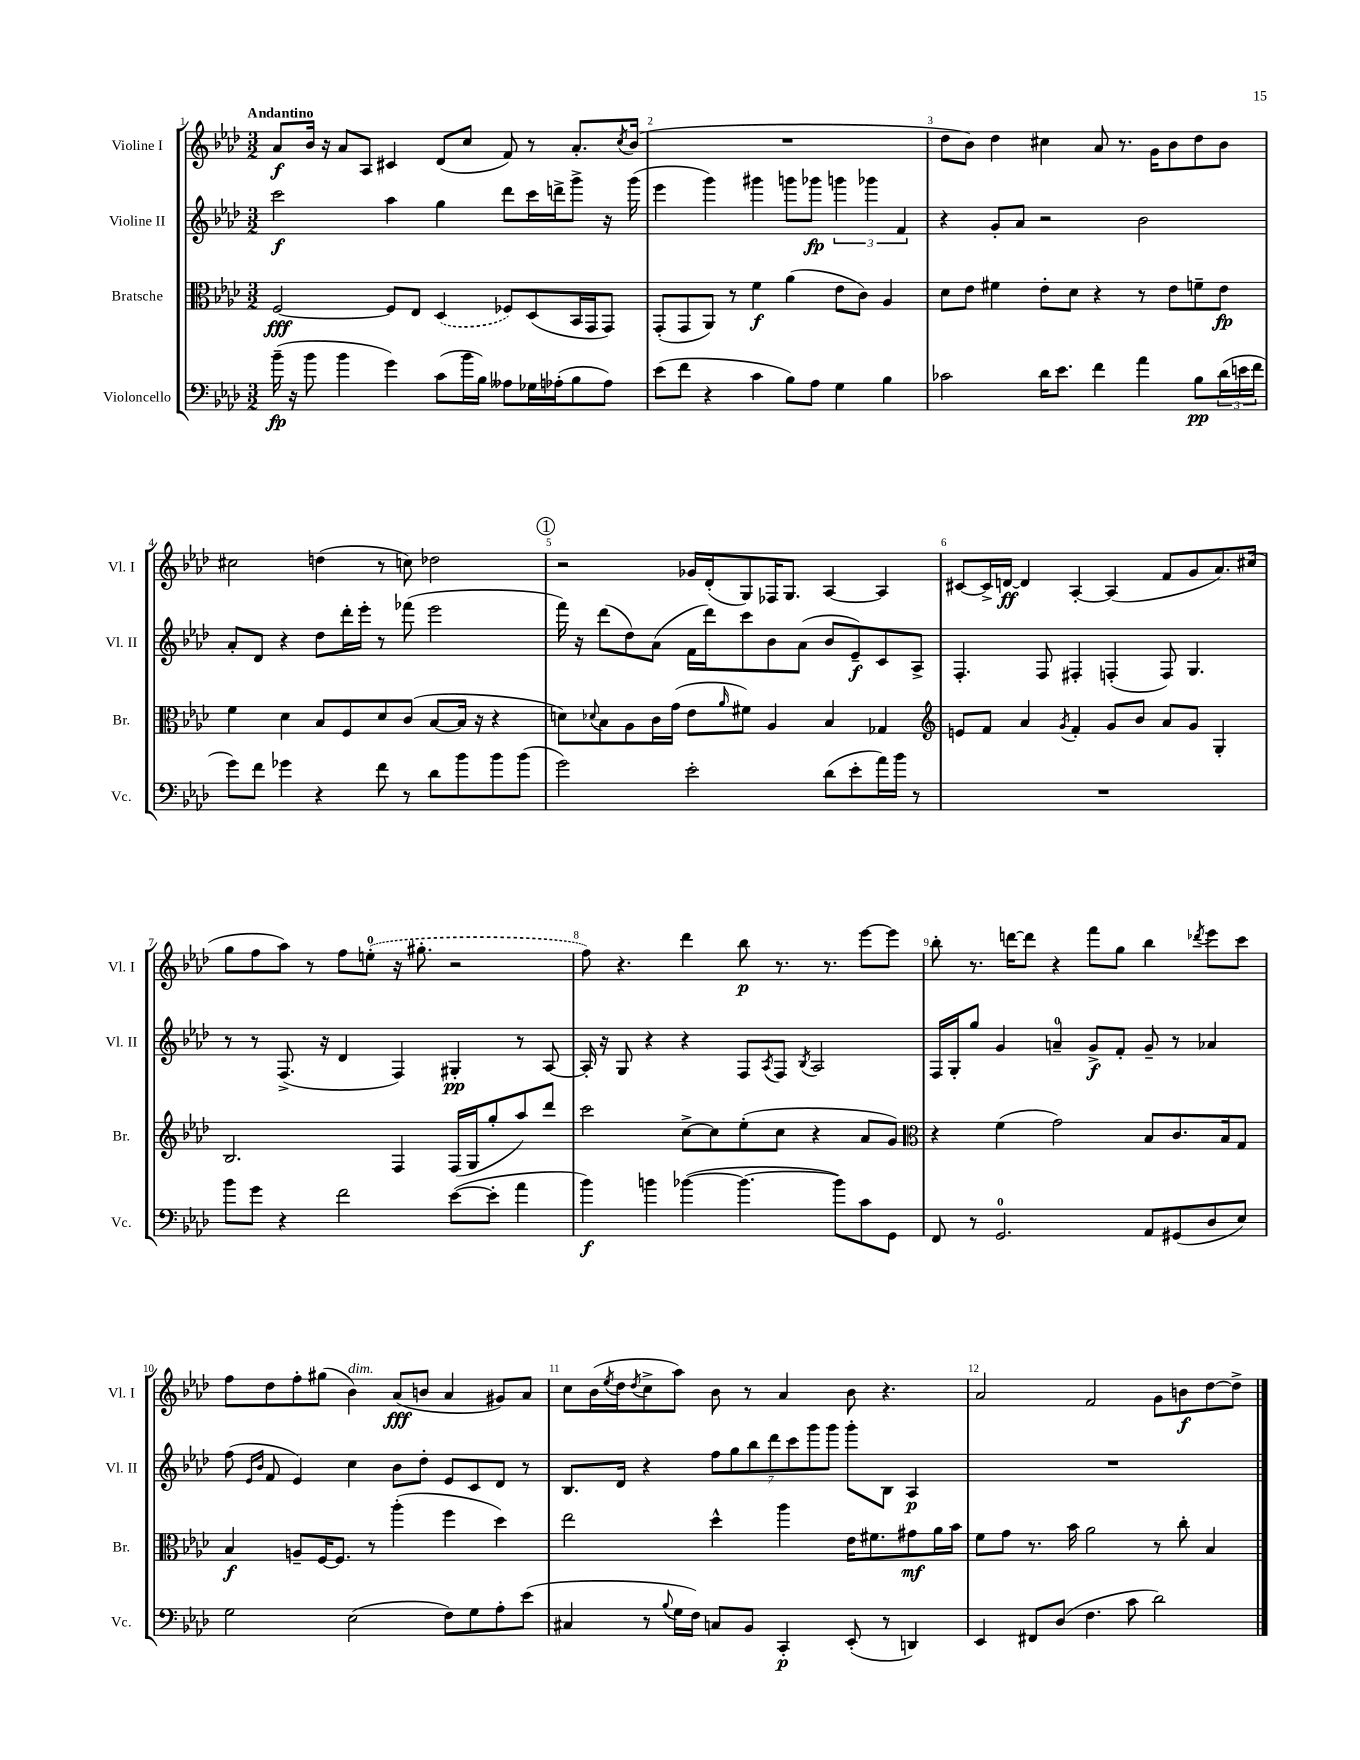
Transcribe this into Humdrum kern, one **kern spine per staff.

**kern	**kern	**kern	**kern
*staff4	*staff3	*staff2	*staff1
*clefF4	*clefC3	*clefG2	*clefG2
*k[b-e-a-d-]	*k[b-e-a-d-]	*k[b-e-a-d-]	*k[b-e-a-d-]
*M3/2	*M3/2	*M3/2	*M3/2
(16b-~	[2F	2ccc	8a-
16r	.	.	.
8b-	.	.	16b-
.	.	.	16r
4b-	.	.	8a-
.	.	.	8A-
4g)	8F]	4aa-	4c#
.	8E-	.	.
(8c	(4D-	4gg	(8d-
16b-	.	.	8cc
16B-)	.	.	.
8A--	8F-)	8ddd-	8f)
16G-	(8D-	16ccc	8r
(16A-'	.	16ddd^	.
8B-	16BB-	8ggg^	8.a-'
.	16GG	.	.
8A-)	8GG)	16r	.
.	.	.	8qcc
.	.	(16ggg	(16b-
=	=	=	=
(8e-	(8GG'	4eee-	1.r
8f	8GG	.	.
4r	8AA-)	4ggg)	.
.	8r	.	.
4c	4f	4ggg#	.
8B-)	(4a-	8ggg	.
8A-	.	8ggg-	.
4G	8e-	6ggg	.
.	8c)	.	.
.	.	6ggg-	.
4B-	4A-	.	.
.	.	6f	.
=	=	=	=
2c-	8d-	4r	8dd-
.	8e-	.	8b-)
.	4f#	8g'	4dd-
.	.	8a-	.
16d-	8e-'	2r	4cc#
8.e-	.	.	.
.	8d-	.	.
4f	4r	.	8a-
.	.	.	8.r
4a-	8r	2b-	.
.	.	.	16g
.	8e-	.	8b-
8B-	8f~	.	8dd-
(24d-	8e-	.	8b-
24e	.	.	.
24f	.	.	.
=	=	=	=
8g)	4f	8a-'	2cc#
8f	.	8d-	.
4g-	4d-	4r	.
4r	8B-	8dd-	(4dd
.	8F	16ddd-'	.
.	.	16eee-'	.
8f	8d-	8r	8r
8r	(8c	(8fff-	8cc)
8d-	[8B-	2eee-	2dd-
8b-	16B-]	.	.
.	16r	.	.
8b-	4r	.	.
(8b-	.	.	.
=	=	=	=
2g)	8d)	16fff)	2r
.	.	16r	.
.	8qqd-	.	.
.	8B-	(8ddd-	.
.	8A-	8dd-)	.
.	16c	(8a-	.
.	(16g	.	.
2e-'	8e-	16f	16g-
.	.	16ddd-)	(16d-'
.	16qqa-	.	.
.	8f#)	8ccc	8G)
.	4A-	8b-	16F-
.	.	.	8.G
.	.	(8a-	.
(8d-	4B-	8b-	[4A-
8e-'	.	8e-~)	.
16a-)	4G-	8c	4A-]
16b-	.	.	.
8r	.	8A-^	.
=	=	=	=
*	*clefG2	*	*
1.r	8e	4.F'	[8c#
.	8f	.	16c#^]
.	.	.	[16d
.	4a-	.	4d]
.	.	8F	.
.	8qg	.	.
.	4f'	4F#'	[4A-'
.	8g	(4F'	(4A-]
.	8b-	.	.
.	8a-	8F)	8f
.	8g	4.G	8g
.	4G'	.	8.a-)
.	.	.	(16cc#
=	=	=	=
8b-	2.B-	8r	8gg
8g	.	8r	8ff
4r	.	(8.F^	8aa-)
.	.	.	8r
.	.	16r	.
2f	.	4d-	8ff
.	.	.	(8ee'
.	4F	4F)	16r
.	.	.	8.gg#'
([8e-	(16F	4G#'	2r
.	16G	.	.
8e-']	8gg'	.	.
4a-	8aa-)	8r	.
.	8ddd-	[8A-	.
=	=	=	=
4b-)	2ccc	16A-']	8ff)
.	.	16r	.
.	.	8G	4.r
4b	.	4r	.
([4b-	[8cc^	4r	4ddd-
.	8cc]	.	.
4.b-_	(8ee-'	8F	8bb-
.	.	8qA-	.
.	8cc	8F	8.r
.	.	8qB-	.
.	4r	2A-	.
.	.	.	8.r
8b-])	.	.	.
8c	8a-	.	[8eee-
8GG	8g)	.	8eee-]
=	=	=	=
*	*clefC3	*	*
8FF	4r	16F	8bb-'
.	.	16G'	.
8r	.	8gg	8.r
2.GG	(4f	4g	.
.	.	.	[16ddd
.	.	.	8ddd]
.	2g)	4a~	4r
.	.	8g^	8fff
.	.	8f'	8gg
8AA-	8B-	8g~	4bb-
(8GG#	8.c	8r	.
.	.	.	8qddd-
8D-	.	4a-	8eee-
.	16B-	.	.
8E-)	8G	.	8ccc
=	=	=	=
2G	4B-	(8ff	8ff
.	.	16qqe-	.
.	.	16qqb-	.
.	.	8f	8dd-
.	8A~	4e-)	8ff'
.	[16F	.	(8gg#
.	8.F]	.	.
(2E-	.	4cc	4b-)
.	8r	.	.
.	(4aa-'	8b-	(8a-
.	.	8dd-'	8b
8F)	4ff	8e-	4a-
8G	.	8c	.
8A-'	4dd-)	8d-	8g#)
(8e-	.	8r	8a-
=	=	=	=
4C#	2ee-	8.B-	8cc
.	.	.	(16b-
.	.	.	8qee-
.	.	16d-	16dd-
.	.	.	8qdd-
8r	.	4r	8cc^
8qqB-	.	.	.
16G	.	.	8aa-)
16F)	.	.	.
8C	4dd-^^	14ff	8b-
.	.	14gg	.
8BB-	.	.	8r
.	.	14bb-	.
.	.	14ddd-	.
4CC'	4aa-	.	4a-
.	.	14ccc	.
.	.	14ggg	.
.	.	14ggg	.
(8EE-'	16e-	8ggg'	8b-
.	8.f#	.	.
8r	.	8B-	4.r
4DD)	8g#	4A-	.
.	16a-	.	.
.	16b-	.	.
=	=	=	=
4EE-	8f	1.r	2a-
.	8g	.	.
8FF#	8.r	.	.
(8D-	.	.	.
.	16b-	.	.
4.F	2a-	.	2f
8c	.	.	.
2d-)	8r	.	8g
.	8cc'	.	8b
.	4B-	.	[8dd-
.	.	.	8dd-^]
==	==	==	==
*-	*-	*-	*-
